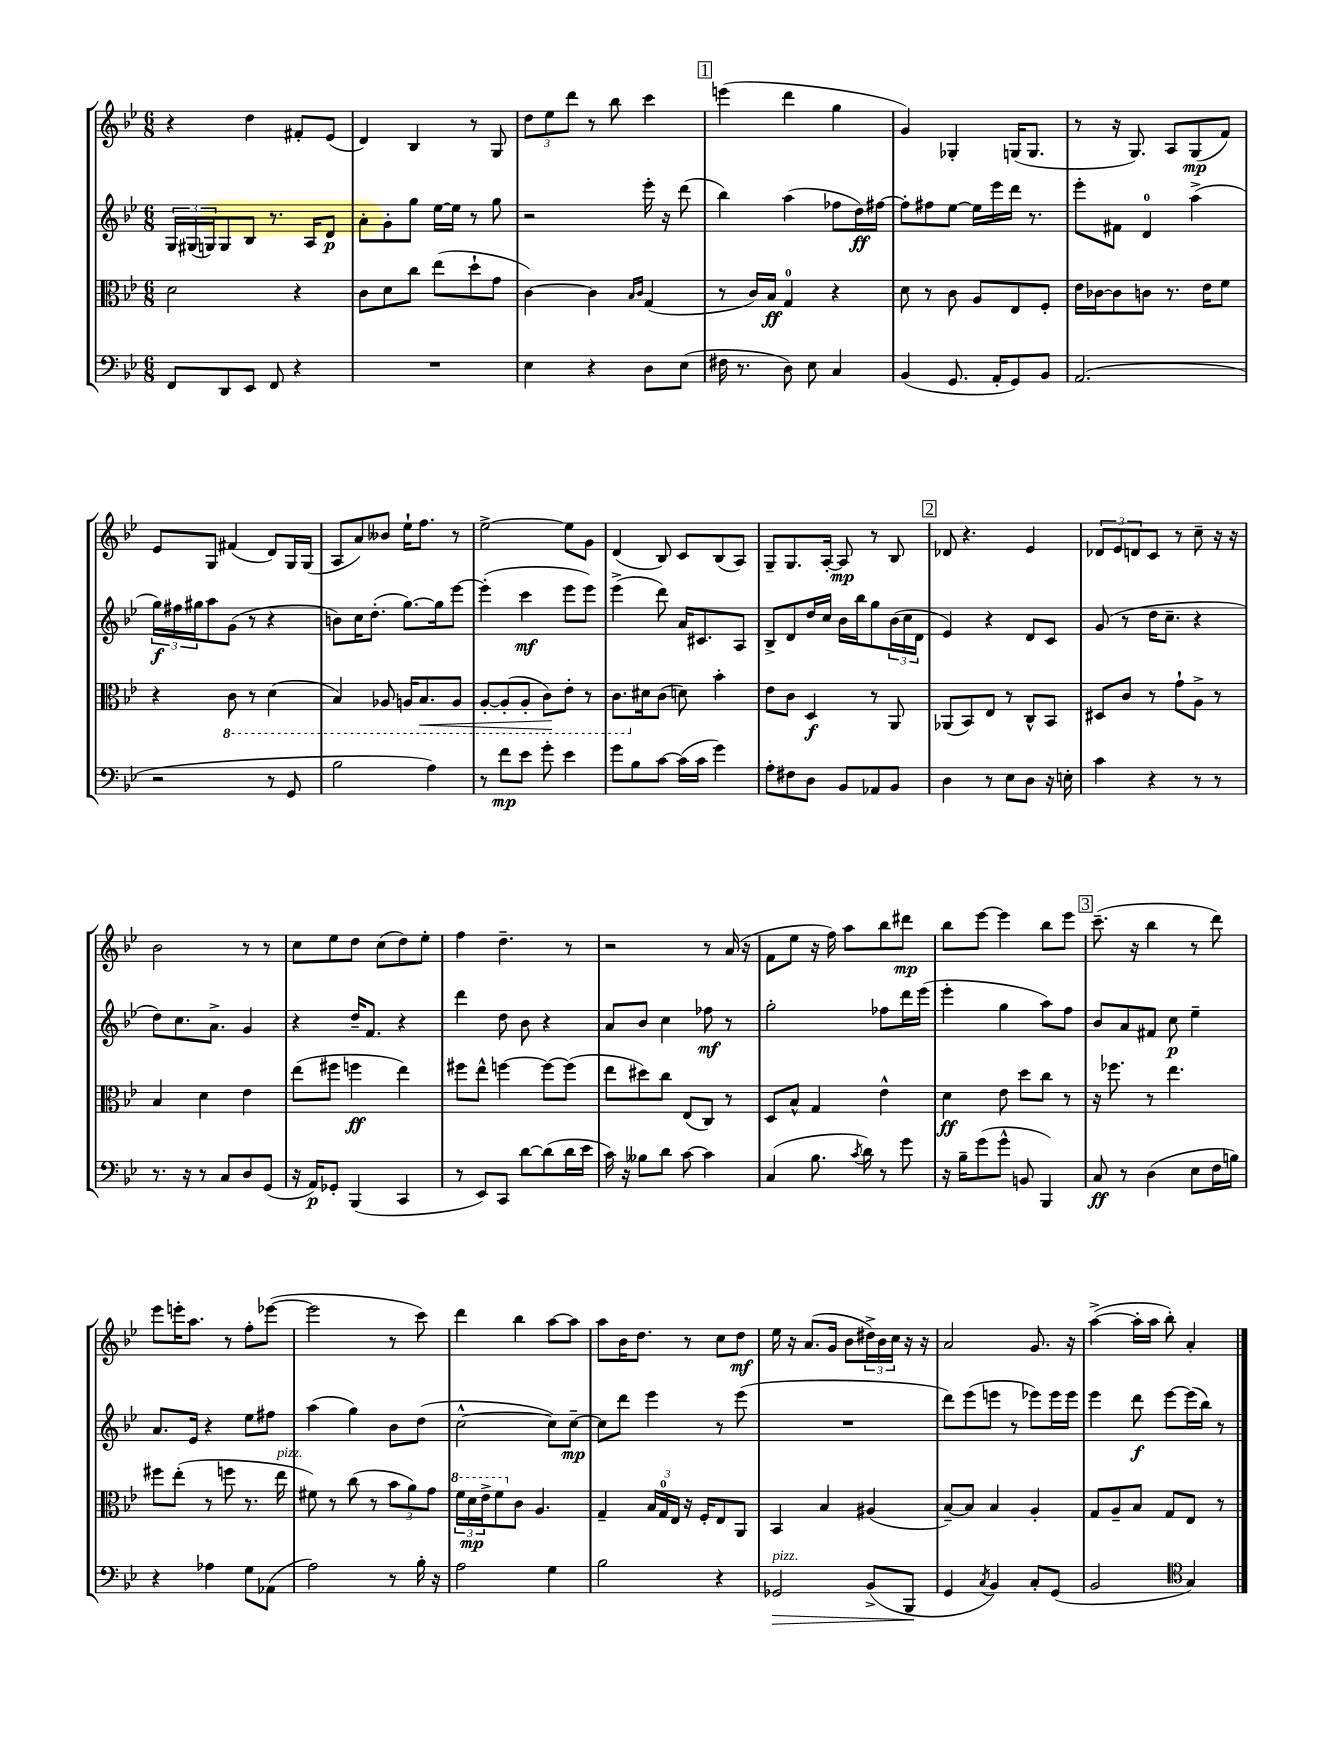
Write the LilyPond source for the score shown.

<<
\new StaffGroup <<
\new Staff = "s0" {
    \clef treble \key bes \major \numericTimeSignature \time 6/8
    r4 d''4 fis'8-. ees'8( |
    d'4) bes4 r8 g8 |
    \tuplet 3/2 { d''8 ees''8 d'''8 } r8 bes''8 c'''4 |
    \mark \markup { \box "1" } e'''4( d'''4 g''4 |
    g'4) ges4-. g16( g8. |
    r8 r16 g8.) a8 g8\mp( f'8) |
    ees'8 g8 fis'4( d'8) g16 g16( |
    a8 a'8) beses'8 ees''16-! f''8. r8 |
    ees''2~-> ees''8 g'8 |
    d'4( bes8) c'8 bes8( a8) |
    g8-- g8. a16~-. a8\mp r8 bes8 |
    \mark \markup { \box "2" } des'8 r4. ees'4 |
    \tuplet 3/2 { des'8 ees'8 d'8 } c'8 r8 c''8-- r16 r16 |
    bes'2 r8 r8 |
    c''8 ees''8 d''8 c''8( d''8) ees''8-. |
    f''4 d''4.-- r8 |
    r2 r8 a'16( r16 |
    f'8 ees''8 r16 f''16) a''8 bes''8 dis'''8\mp |
    bes''8 ees'''8~ ees'''4 bes''8 ees'''8 |
    \mark \markup { \box "3" } c'''8.--( r16 bes''4 r8 d'''8) |
    ees'''8 e'''16-. a''8. r8 f''8-. ees'''8~( |
    ees'''2 r8 c'''8) |
    d'''4 bes''4 a''8~ a''8 |
    a''8 bes'16 d''8. r8 c''8 d''8\mf |
    ees''16 r16 a'8.( g'16 bes'8 \tuplet 3/2 { dis''16->) bes'16 c''16 } r16 r16 |
    a'2 g'8. r16 |
    a''4~->( a''16-. a''16 bes''8-.) a'4-. \bar "|." |
}
\new Staff = "s1" {
    \clef treble \key bes \major \numericTimeSignature \time 6/8
    \tuplet 3/2 { g16 gis16( g16) } g8 bes8 r8. a16 d'8\p |
    a'8-. g'8-. g''8 ees''16~ ees''16 r8 g''8 |
    r2 ees'''16-. r16 d'''8( |
    \mark \markup { \box "1" } bes''4) a''4( fes''8 d''16\ff) fis''16~ |
    fis''8-. fis''8 ees''8~ ees''16 ees'''16 d'''16 r8. |
    ees'''8-. fis'8 d'4-0 a''4->( |
    \tuplet 3/2 { g''16\f) fis''16 gis''16 } a''8 g'8( r8 r4 |
    b'8) c''16 d''8.-.( g''8.~) g''16 ees'''8~ |
    ees'''4-.( c'''4\mf ees'''8 ees'''8) |
    ees'''4->( d'''8) a'16 cis'8. a8 |
    bes8-> d'8 d''16 c''16 bes'16 bes''16 g''8 \tuplet 3/2 { bes'16( c''16 d'16 } |
    \mark \markup { \box "2" } ees'4) r4 d'8 c'8 |
    g'8( r8 d''16 c''8.-- r4 |
    d''8) c''8. a'8.-> g'4 |
    r4 d''16-- f'8. r4 |
    d'''4 d''8 bes'8 r4 |
    a'8 bes'8 c''4 fes''8\mf r8 |
    g''2-. fes''8 d'''16 ees'''16( |
    ees'''4-. g''4 a''8) f''8 |
    \mark \markup { \box "3" } bes'8 a'8 fis'8 c''8\p ees''4-- |
    a'8. ees'16 r4 ees''8 fis''8 |
    a''4( g''4) bes'8 d''8( |
    c''2~-^ c''8) c''8~--\mp |
    c''8 d'''8 ees'''4 r8 ees'''8( |
    R2. |
    d'''8) ees'''8( e'''8 r8 ees'''8) ees'''16 ees'''16 |
    ees'''4 d'''8\f ees'''8~ ees'''16( bes''16) r8 \bar "|." |
}
\new Staff = "s2" {
    \clef alto \key bes \major \numericTimeSignature \time 6/8
    d'2 r4 |
    c'8 d'8 c''8 ees''8( d''8-! g'8 |
    c'4~) c'4 \grace { bes16 c'16 } g4( |
    \mark \markup { \box "1" } r8 c'16) bes16\ff g4-0 r4 |
    d'8 r8 c'8 a8 ees8 f8-. |
    ees'16 ces'16~ ces'8 c'8 r8. ees'16 f'8 |
    r4 \ottava #-1 c8 r8 d4( |
    bes,4) aes,8 a,16 bes,8.\< a,8 |
    a,8~-. a,8-.( a,8-. c8\!) ees8-. r8 |
    c8. \ottava #0 dis'16 c'8( d'8) bes'4-. |
    ees'8 c'8 d4\f r8 a,8 |
    \mark \markup { \box "2" } aes,8( bes,8) ees8 r8 c8-^ bes,8 |
    dis8 c'8 r8 g'8-! a8-> r8 |
    bes4 d'4 ees'4 |
    ees''8( fis''8 f''4\ff ees''4) |
    fis''8 ees''8-^ f''4~ f''8~ f''8( |
    ees''8 dis''8) c''8 ees8( c8) r8 |
    d8 bes8-^ g4 ees'4-^ |
    d'4\ff ees'8 d''8 c''8 r8 |
    \mark \markup { \box "3" } r16 fes''8. r8 ees''4. |
    fis''8 ees''8-.( r8 f''8 r8. ees''16^\markup { \italic "pizz." } |
    fis'8) r8 c''8( r8 \tuplet 3/2 { bes'8 a'8) g'8 } |
    \tuplet 3/2 { \ottava #1 f''16 d''16\mp ees''16-> } f''8 \ottava #0 c'8 a4. |
    g4-- \tuplet 3/2 { bes16 g16-0 ees16 } r16 f16-. ees8 a,8 |
    bes,4 bes4 ais4( |
    bes8~--) bes8 bes4 a4-. |
    g8 a8-- bes8 g8 ees8 r8 \bar "|." |
}
\new Staff = "s3" {
    \clef bass \key bes \major \numericTimeSignature \time 6/8
    f,8 d,8 ees,8 f,8 r4 |
    R2. |
    ees4 r4 d8 ees8( |
    \mark \markup { \box "1" } fis16 r8. d8) ees8 c4 |
    bes,4( g,8. a,16-. g,8) bes,8 |
    a,2.( |
    r2 r8 g,8 |
    bes2 a4) |
    r8 f'8\mp ees'8 g'8-. ees'4 |
    g'8 bes8 c'8~ c'16( c'16 g'4) |
    a8-. fis8 d8 bes,8 aes,8 bes,8 |
    \mark \markup { \box "2" } d4 r8 ees8 d8 r16 e16-. |
    c'4 r4 r8 r8 |
    r8. r16 r8 c8 d8 g,8( |
    r16 a,16\p) ges,8-. bes,,4( c,4 |
    r8 ees,8) c,8 d'8~ d'8( d'16 ees'16 |
    c'16) r16 beses8 d'8 c'8~ c'4 |
    c4( bes8. \acciaccatura { c'8 } d'16) r8 g'8 |
    r16 bes16-- g'8( g'8-^ b,8 bes,,4) |
    \mark \markup { \box "3" } c8\ff r8 d4( ees8 f16 b16) |
    r4 aes4 g8 aes,8( |
    a2) r8 bes16-. r16 |
    a2 g4 |
    bes2 r4 |
    ges,2\>^\markup { \italic "pizz." } bes,8->( bes,,8\! |
    g,4 \acciaccatura { c8 } bes,4) c8-. g,8( |
    bes,2 \clef tenor g4) \bar "|." |
}
>>
>>
\layout { \context { \Score \remove "Bar_number_engraver" } }
